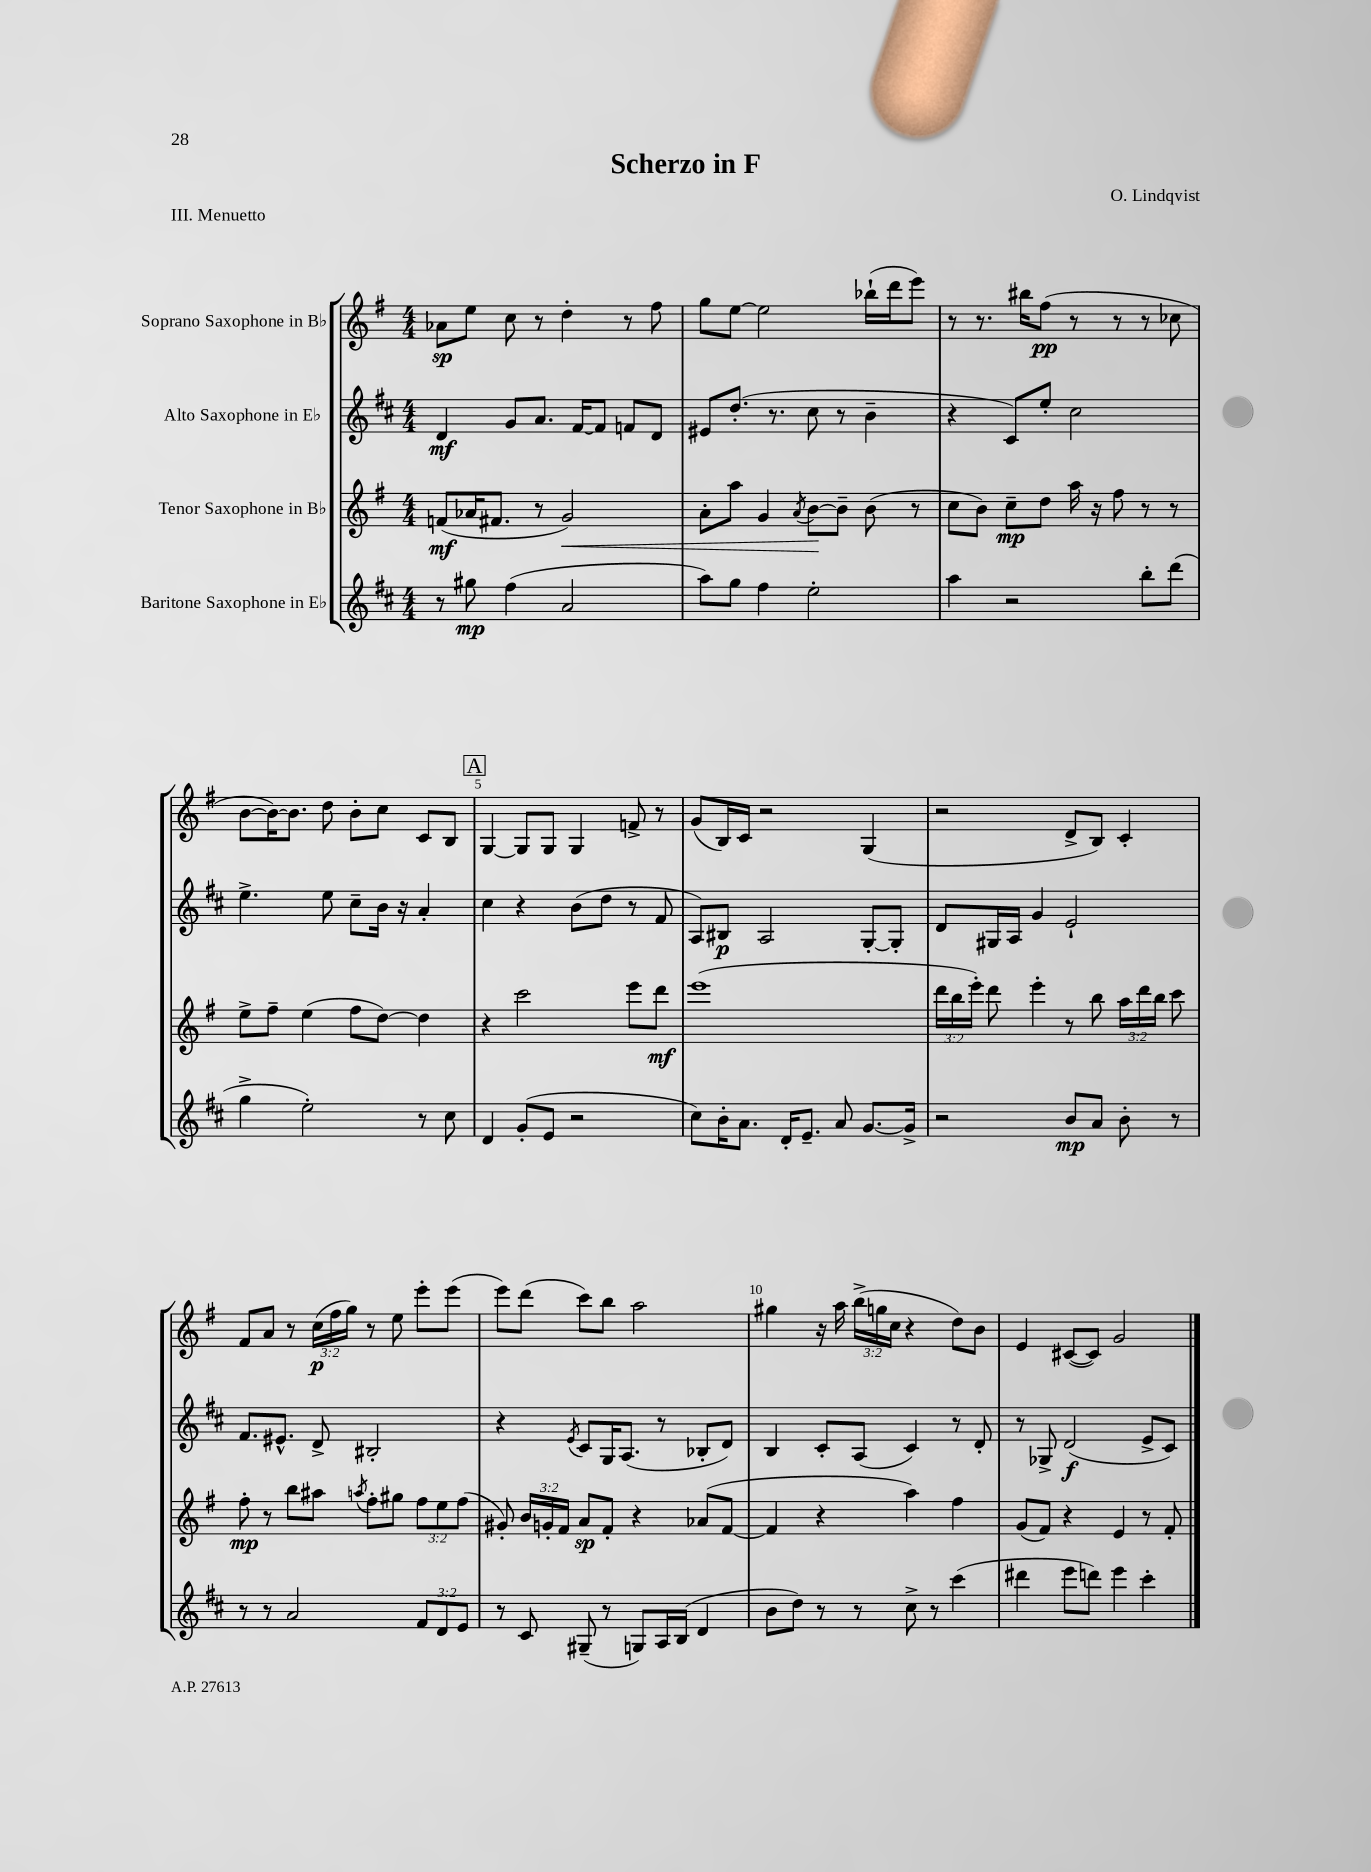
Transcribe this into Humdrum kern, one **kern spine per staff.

**kern	**kern	**kern	**kern
*staff4	*staff3	*staff2	*staff1
*clefG2	*clefG2	*clefG2	*clefG2
*k[f#c#]	*k[f#]	*k[f#c#]	*k[f#]
*M4/4	*M4/4	*M4/4	*M4/4
8r	(8f	4d	8a-
8gg#	16a-	.	8ee
.	8.f#	.	.
(4ff#	.	8g	8cc
.	8r	8.a	8r
2a	2g)	.	4dd'
.	.	[16f#	.
.	.	8f#]	.
.	.	8f	8r
.	.	8d	8ff#
=	=	=	=
8aa)	8a'	8e#	8gg
8gg	8aa	(8.dd'	[8ee
4ff#	4g	.	2ee]
.	.	8.r	.
.	8qa	.	.
2ee'	[8b	8cc#	.
.	8b~]	8r	.
.	(8b	4b~	(16bb-`
.	.	.	16ddd
.	8r	.	8eee)
=	=	=	=
4aa	8cc	4r	8r
.	8b)	.	8.r
2r	8cc~	8c#)	.
.	.	.	16bb#
.	8dd	8ee'	(8ff#
.	16aa	2cc#	8r
.	16r	.	.
.	8ff#	.	8r
8bb'	8r	.	8r
(8ddd	8r	.	8cc-
=	=	=	=
4gg^	8ee^	4.ee^	[8b
.	8ff#~	.	16b_)
.	.	.	8.b]
2ee')	(4ee	.	.
.	.	8ee	8dd
.	8ff#	8cc#~	8b'
.	[8dd)	16b	8cc
.	.	16r	.
8r	4dd]	4a'	8c
8cc#	.	.	8B
=	=	=	=
4d	4r	4cc#	[4G
(8g'	2ccc	4r	8G]
8e	.	.	8G
2r	.	(8b	4G
.	.	8dd	.
.	8eee	8r	8f^
.	8ddd	8f#	8r
=	=	=	=
8cc#)	(1eee	8A)	(8g
16b'	.	8B#	16B)
8.a	.	.	16c
.	.	2A	2r
16d'	.	.	.
8.e~	.	.	.
8a	.	.	.
[8.g	.	[8G'	(4G
.	.	8G']	.
16g^]	.	.	.
=	=	=	=
2r	24ddd	8d	2r
.	24bb	.	.
.	24eee')	.	.
.	8ddd	16G#	.
.	.	16A	.
.	4eee'	4g	.
8b	8r	2e`	8d^
8a	8bb	.	8B)
8b'	24aa	.	4c'
.	24ddd	.	.
.	24bb	.	.
8r	8ccc	.	.
=	=	=	=
8r	8ff#'	8.f#	8f#
8r	8r	.	8a
.	.	8.e#^^	.
2a	8bb	.	8r
.	8aa#	8d^	(24cc
.	.	.	24ff#
.	.	.	24gg)
.	8qaa	.	.
.	8ff#'	2B#'	8r
.	8gg#	.	8ee
12f#	12ff#	.	8eee'
12d	12ee	.	.
.	.	.	(8eee
12e	(12ff#	.	.
=	=	=	=
8r	8g#')	4r	8eee)
8c#	24b	.	(8ddd
.	24g'	.	.
.	24f#	.	.
.	.	8qe	.
(8G#~	8a	8c#	8ccc)
8r	8f#'	16G	8bb
.	.	(8.A	.
8G)	4r	.	2aa
16A	.	8r	.
(16B	.	.	.
4d	(8a-	8B-'	.
.	[8f#	8d)	.
=	=	=	=
8b	4f#]	4B	4gg#
8dd)	.	.	.
8r	4r	8c#'	16r
.	.	.	16aa
8r	.	(8A	(24bb^
.	.	.	24gg
.	.	.	24cc
8cc#^	4aa)	4c#)	4r
8r	.	.	.
(4ccc#	4ff#	8r	8dd)
.	.	8d'	8b
=	=	=	=
4ddd#	(8g	8r	4e
.	8f#)	8G-^	.
8eee	4r	(2d	([8c#
8ddd)	.	.	8c#])
4eee	4e	.	2g
4ccc#'	8r	8e^	.
.	8f#'	8c#)	.
==	==	==	==
*-	*-	*-	*-
